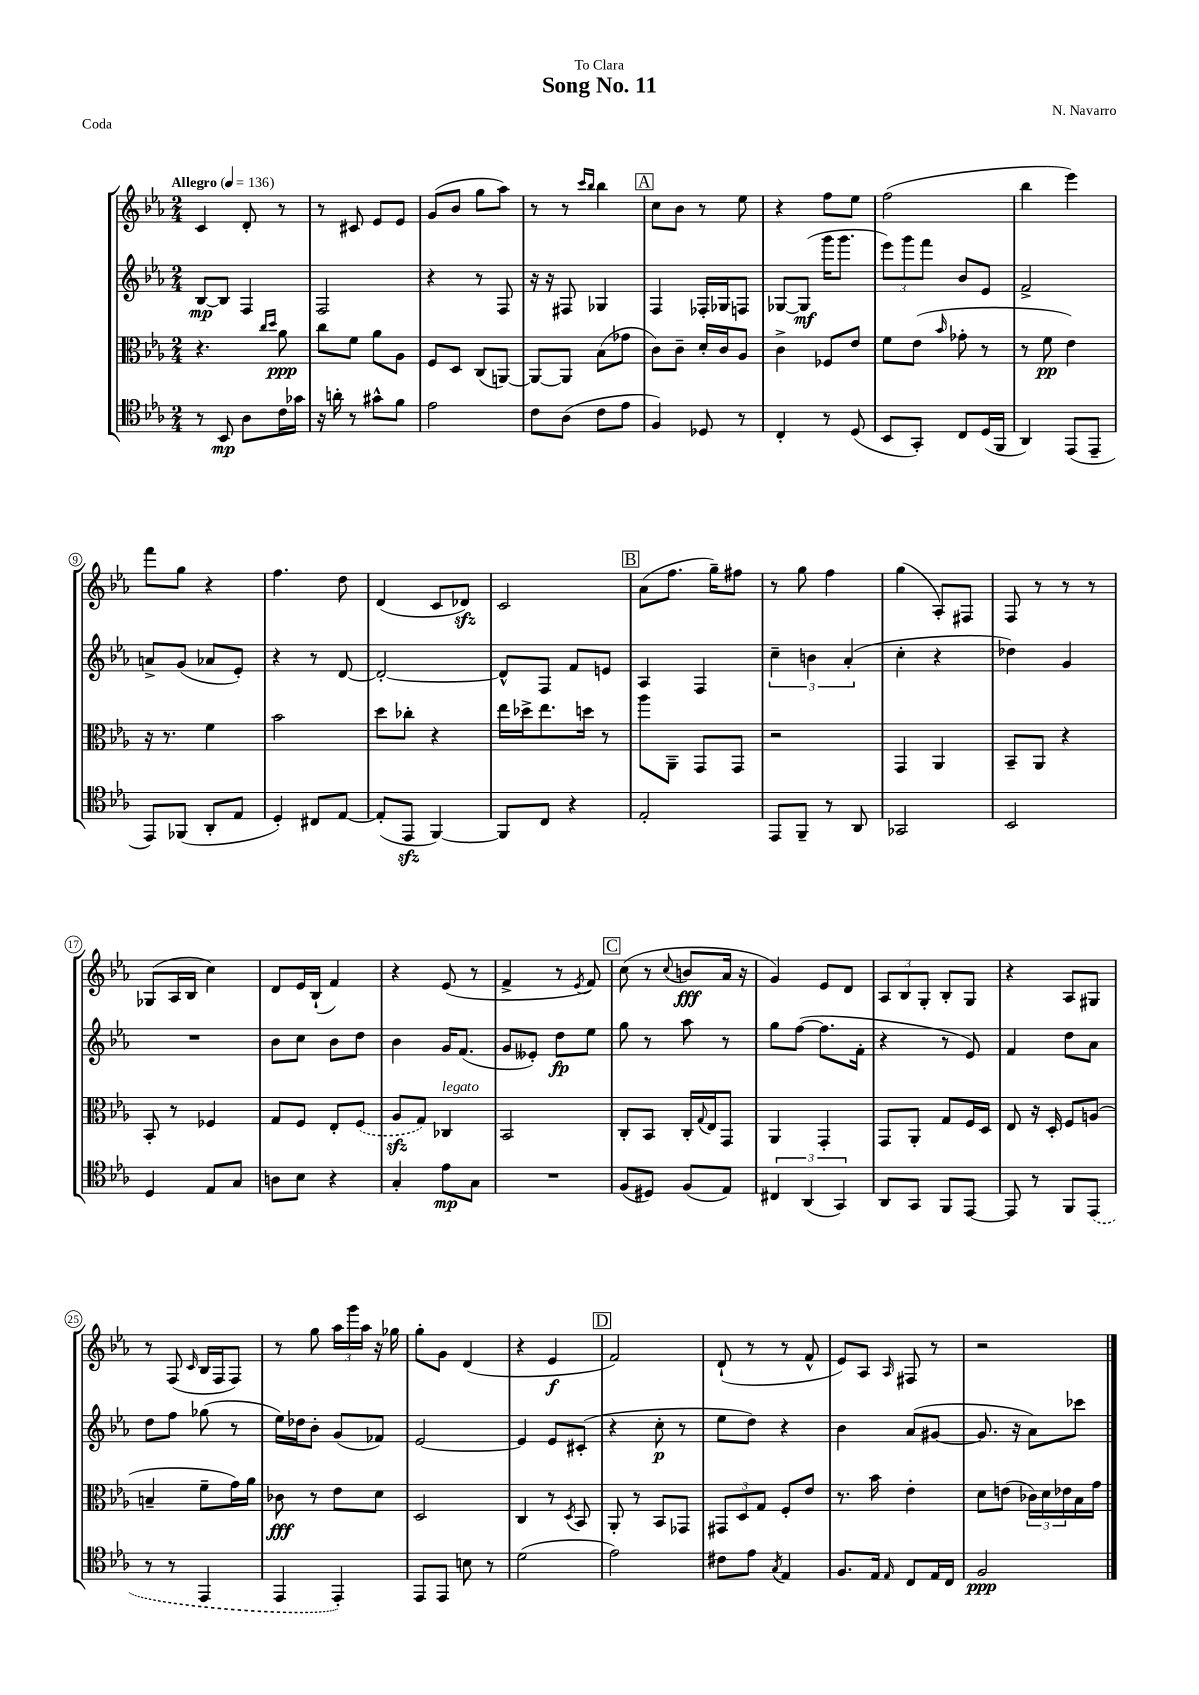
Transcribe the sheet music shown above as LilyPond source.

\header { title = "Song No. 11" composer = "N. Navarro" dedication = "To Clara" piece = "Coda" }
<<
\new StaffGroup <<
\new Staff = "s0" {
    \clef treble \key ees \major \numericTimeSignature \time 2/4 \tempo "Allegro" 4 = 136
    c'4 d'8-. r8 |
    r8 cis'8 ees'8 ees'8 |
    g'8( bes'8 g''8 aes''8) |
    r8 r8 \grace { c'''16 bes''16 } bes''4 |
    \mark \markup { \box "A" } c''8 bes'8 r8 ees''8 |
    r4 f''8 ees''8 |
    f''2( |
    bes''4 ees'''4) |
    f'''8 g''8 r4 |
    f''4. d''8 |
    d'4( c'8 des'8\sfz) |
    c'2 |
    \mark \markup { \box "B" } aes'8( f''8. g''16--) fis''8 |
    r8 g''8 f''4 |
    g''4( aes8-.) fis8 |
    f8 r8 r8 r8 |
    ges8( aes16 bes16 c''4) |
    d'8 ees'16 bes16-!( f'4) |
    r4 ees'8( r8 |
    f'4-> r8 \acciaccatura { ees'8 } f'8) |
    \mark \markup { \box "C" } c''8( r8 \appoggiatura { c''8 } b'8\fff aes'16 r16 |
    g'4) ees'8 d'8 |
    \tuplet 3/2 { aes8 bes8 g8-. } bes8-. g8 |
    r4 aes8 gis8 |
    r8 f8( \grace { c'16 } bes16 f16 f8) |
    r8 g''8 \tuplet 3/2 { aes''16 g'''16 aes''16 } r16 ges''16 |
    g''8-. g'8 d'4( |
    r4 ees'4\f |
    \mark \markup { \box "D" } f'2) |
    d'8-!( r8 r8 f'8-^ |
    ees'8) aes8 \grace { aes16 } fis8 r8 |
    r2 \bar "|." |
}
\new Staff = "s1" {
    \clef treble \key ees \major \numericTimeSignature \time 2/4
    bes8~\mp bes8 f4 |
    f2 |
    r4 r8 f8 |
    r16 r16 fis8 ges4 |
    \mark \markup { \box "A" } f4 fes16-. ges16 f8 |
    ges8~ ges8\mf( g'''16 g'''8. |
    \tuplet 3/2 { ees'''8) g'''8 f'''8 } bes'8 ees'8 |
    f'2-> |
    a'8-> g'8( aes'8 ees'8-.) |
    r4 r8 d'8~ |
    d'2~-. |
    d'8-^ f8 f'8 e'8 |
    \mark \markup { \box "B" } aes4 f4 |
    \tuplet 3/2 { c''4-- b'4 aes'4-.( } |
    c''4-. r4 |
    des''4) g'4 |
    R2 |
    bes'8 c''8 bes'8 d''8 |
    bes'4 g'16 f'8.( |
    g'8 eeses'8-.) d''8\fp ees''8 |
    \mark \markup { \box "C" } g''8 r8 aes''8 r8 |
    g''8 f''8~( f''8. f'16-. |
    r4 r8 ees'8) |
    f'4 d''8 aes'8 |
    d''8 f''8 ges''8( r8 |
    ees''16) des''16 bes'8-. g'8( fes'8) |
    ees'2~ |
    ees'4 ees'8 cis'8-.( |
    \mark \markup { \box "D" } r4 c''8-.\p r8 |
    ees''8 d''8) r4 |
    bes'4 aes'8( gis'8~ |
    gis'8. r16 aes'8) ces'''8 \bar "|." |
}
\new Staff = "s2" {
    \clef alto \key ees \major \numericTimeSignature \time 2/4
    r4. \grace { c''16 d''16 } aes'8\ppp |
    c''8 f'8 aes'8 aes8 |
    f8 d8 c8( a,8~) |
    a,8~ a,8 bes8( ges'8 |
    \mark \markup { \box "A" } c'8) c'8-- d'16-. c'16 aes8 |
    c'4-> fes8 ees'8 |
    f'8 ees'8( \grace { bes'16 } ges'8-. r8 |
    r8 f'8\pp ees'4) |
    r16 r8. f'4 |
    bes'2 |
    d''8 ces''8-. r4 |
    ees''16 des''16-> ees''8. d''16 r8 |
    \mark \markup { \box "B" } aes''8 aes,8-- g,8 g,8 |
    r2 |
    g,4 aes,4 |
    bes,8-- aes,8 r4 |
    bes,8-. r8 fes4 |
    g8 f8 ees8-. \once \slurDashed f8( |
    aes8\sfz g8) ces4^\markup { \italic "legato" } |
    bes,2 |
    \mark \markup { \box "C" } c8-. bes,8 c16-. \appoggiatura { g8 } ees16 g,8 |
    aes,4 g,4-. |
    g,8 aes,8-. g8 f16 d16 |
    ees8 r16 d16-. f8 a8( |
    b4-- f'8-- g'16) aes'16 |
    ces'8\fff r8 ees'8 d'8 |
    d2 |
    c4 r8 \acciaccatura { d8 } bes,8 |
    \mark \markup { \box "D" } aes,8-. r8 bes,8 ges,8 |
    \tuplet 3/2 { gis,8 d8 g8 } f8-. ees'8 |
    r8. bes'16 ees'4-. |
    d'8 e'8( \tuplet 3/2 { ces'16) d'16 ees'16 } bes16 g'16 \bar "|." |
}
\new Staff = "s3" {
    \clef tenor \key ees \major \numericTimeSignature \time 2/4
    r8 bes,8\mp aes8 c'16 ges'16 |
    r16 a'16-. r8 gis'8-^ f'8 |
    ees'2 |
    c'8 aes8( c'8 ees'8 |
    \mark \markup { \box "A" } f4) des8 r8 |
    c4-. r8 d8( |
    bes,8 g,8-.) c8 d16( f,16 |
    aes,4) ees,8( ees,8-- |
    ees,8) fes,8( aes,8-. ees8 |
    d4-.) cis8 ees8~ |
    ees8-.( ees,8\sfz f,4~) |
    f,8 c8 r4 |
    \mark \markup { \box "B" } ees2-. |
    ees,8 f,8-- r8 aes,8 |
    ges,2 |
    bes,2 |
    d4 ees8 g8 |
    a8 bes8 r4 |
    g4-. ees'8\mp g8 |
    R2 |
    \mark \markup { \box "C" } f8( dis8) f8( ees8) |
    \tuplet 3/2 { cis4 aes,4( g,4) } |
    aes,8 g,8 f,8 ees,8~ |
    ees,8 r8 f,8 \once \slurDashed ees,8( |
    r8 r8 ees,4 |
    ees,4 ees,4-.) |
    ees,8 ees,8 b8 r8 |
    d'2( |
    \mark \markup { \box "D" } ees'2) |
    cis'8 ees'8 \acciaccatura { g8 } ees4 |
    f8. ees16 \grace { ees16 } c8 ees16 c16 |
    f2\ppp \bar "|." |
}
>>
>>
\layout { \context { \Score \override BarNumber.stencil = #(make-stencil-circler 0.1 0.3 ly:text-interface::print) } }
